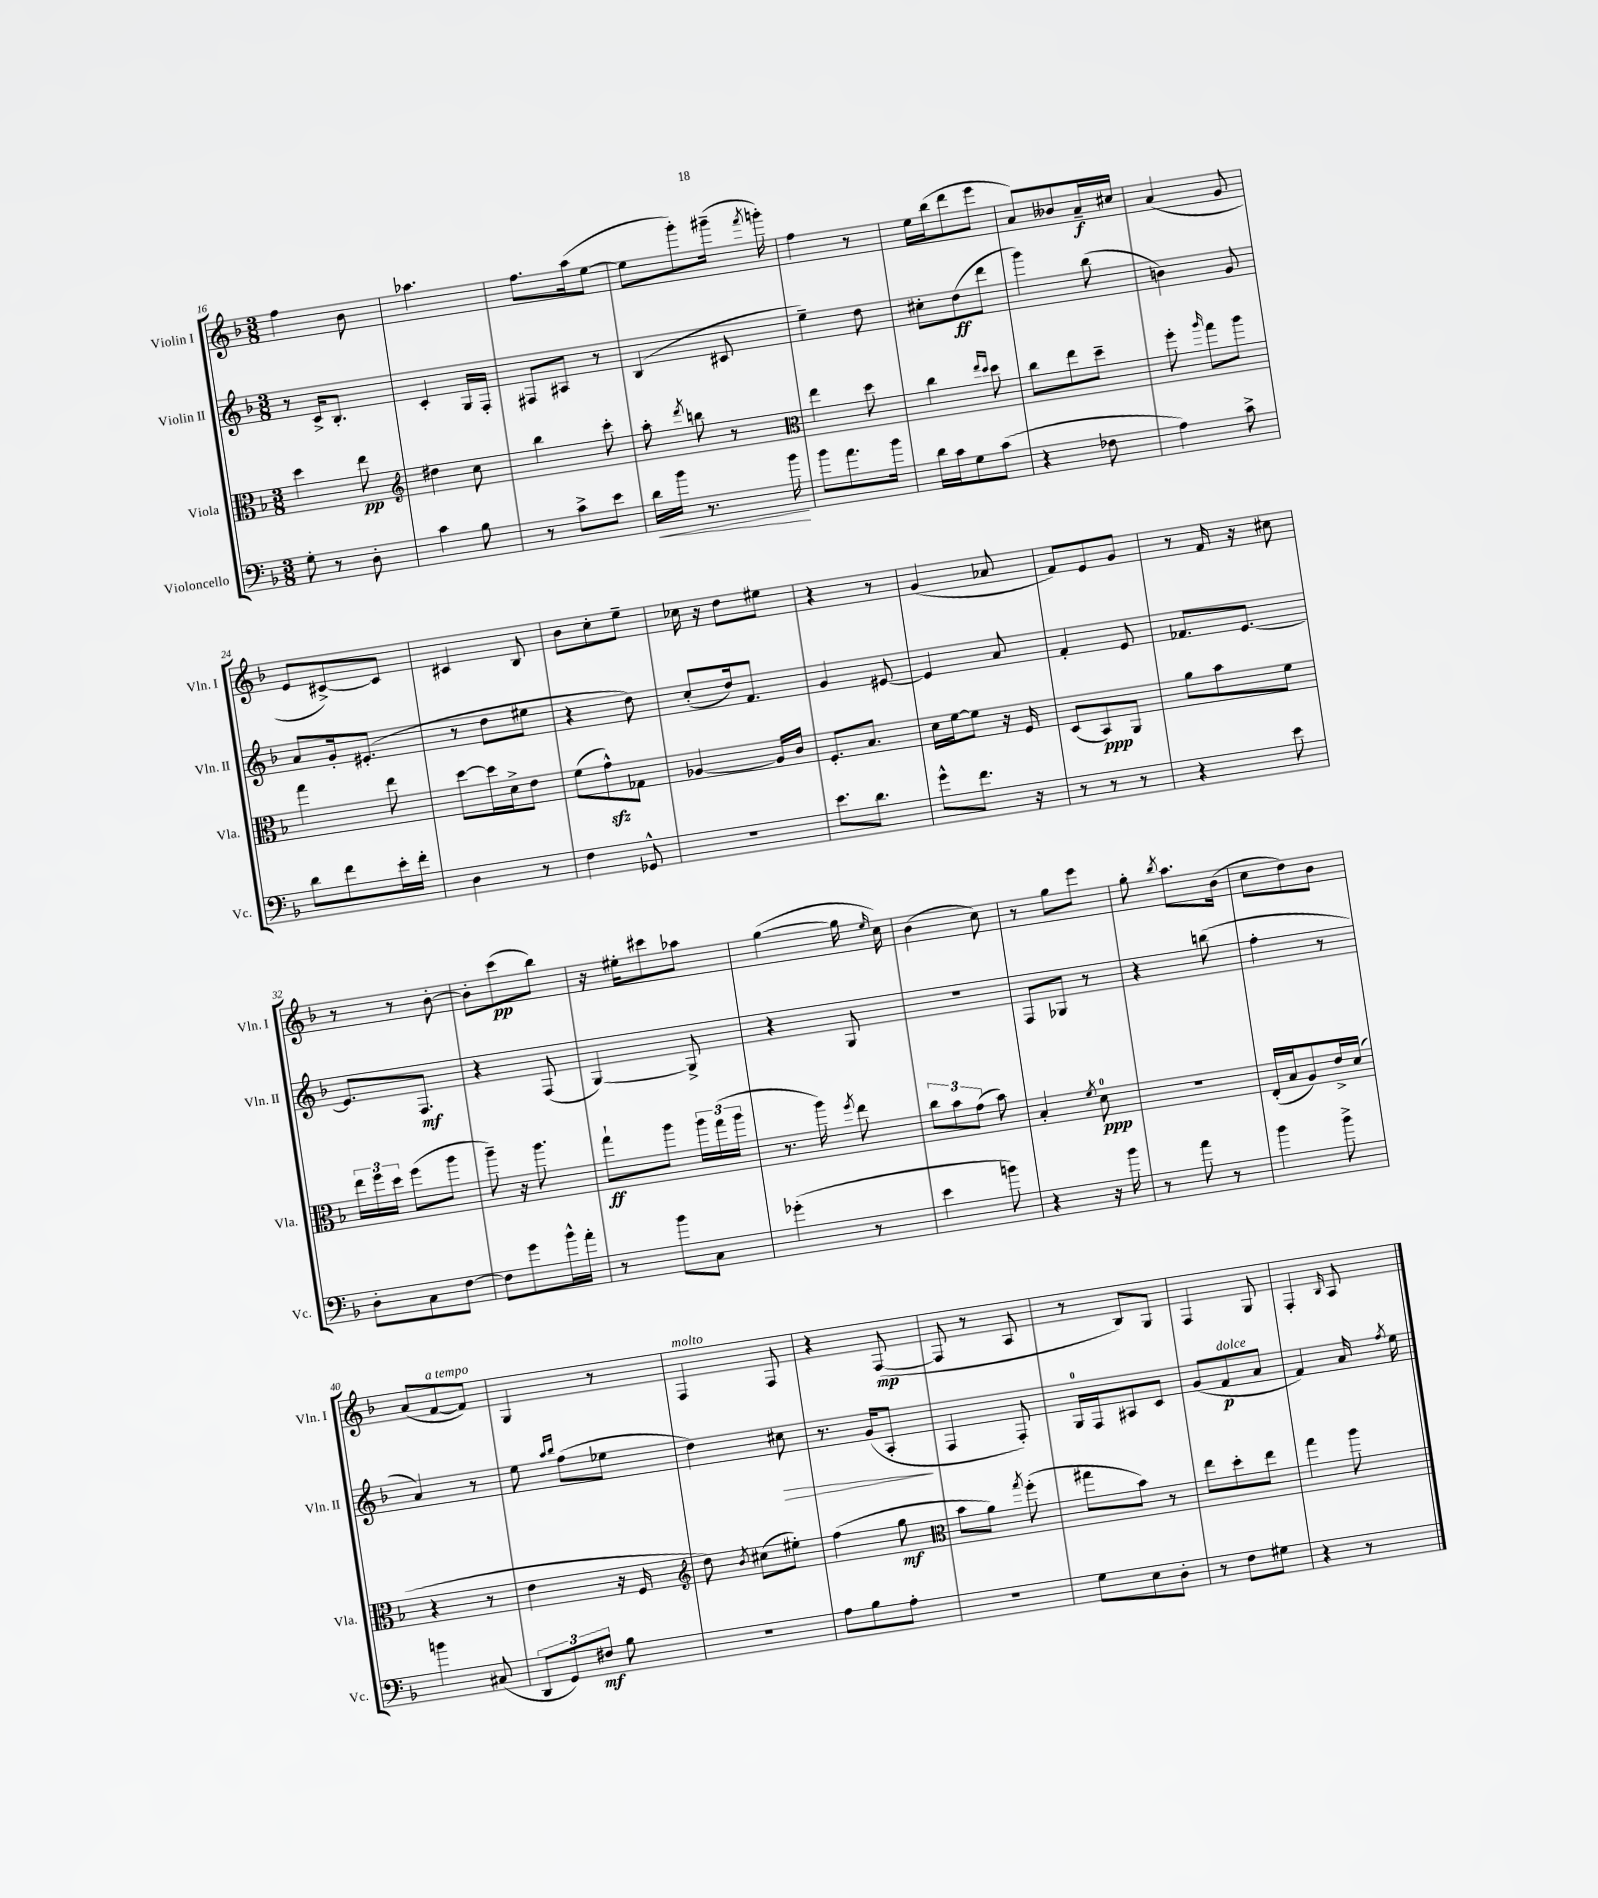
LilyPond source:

<<
\new StaffGroup <<
\new Staff = "s0" \with { instrumentName = "Violin I" shortInstrumentName = "Vln. I" } {
    \clef treble \key f \major \numericTimeSignature \time 3/8
    \autoBeamOff f''4 bes'8 |
    aes''4. |
    f''8.[ a''16( e''8]~ |
    e''8[ g'''8-.) gis'''16]--( \acciaccatura { f'''8 } g'''16-.) |
    f''4 r8 |
    e''16[ bes''16( d'''8 e'''8] |
    a'8[) beses'8 a'16--\f cis''16] |
    a'4( g'8 |
    e'8[ cis'8~->) cis'8] |
    cis'4 bes8 |
    bes'8[ c''8-. e''8]-- |
    ces''16 r16 d''8[ eis''8] |
    r4 r8 |
    g'4( aes'8 |
    f'8[) e'8 g'8] |
    r8 f'16 r16 cis''8 |
    r8 r8 bes'8~-. |
    bes'8[-. c'''8\pp( bes''8]) |
    r16 eis''16[-. cis'''8 aes''8] |
    g''4~( g''16 \grace { e''16 } c''16) |
    bes'4( c''8) |
    r8 g''8[ e'''8] |
    g''8-. \acciaccatura { bes''8 } a''8.[ bes'16]( |
    c''8[ d''8) bes'8] |
    a'8[( f'8~^\markup { \italic "a tempo" } f'8]) |
    g4 r8 |
    f4^\markup { \italic "molto" } f8 |
    r4 f8~\mp( |
    f8 r8 a8 |
    r8 bes8[) g8] |
    f4 g8 |
    f4-. \grace { bes16 } a8 \bar "|." |
}
\new Staff = "s1" \with { instrumentName = "Violin II" shortInstrumentName = "Vln. II" } {
    \clef treble \key f \major \numericTimeSignature \time 3/8
    \autoBeamOff r8 c'16[-> bes8.]-. |
    c'4-. g16[ f16]-. |
    fis8[ ais8] r8 |
    bes4( cis'8 |
    e''4--) d''8 |
    cis''8[-. d''8\ff( d'''8] |
    g'''4) bes''8( |
    b'4) g'8 |
    a'8[ g'16-. eis'8.]-.( |
    r8 d''8[ eis''8] |
    r4 d''8) |
    c''8[-.( d''16) f'8.] |
    g'4 eis'8~ |
    eis'4 a'8 |
    f'4-. e'8 |
    fes'8.[ e'8.]~ |
    e'8.[ f8.]\mf |
    r4 f8( |
    g4~) g8-> |
    r4 g8 |
    R4. |
    f8[ ges8] r8 |
    r4 b''8( |
    f''4-. r8 |
    a'4) r8 |
    e''8 \grace { a''16[ bes''16] } f''8[( ees''8] |
    d''4) cis''8\> |
    r8. g'16[( a8]-.\! |
    f4 f8-.) |
    g16[-0 f16 ais8 c'8] |
    g'8[( f'8\p^\markup { \italic "dolce" } a'8] |
    f'4) a'16 \acciaccatura { f''8 } e''16 \bar "|." |
}
\new Staff = "s2" \with { instrumentName = "Viola" shortInstrumentName = "Vla." } {
    \clef alto \key f \major \numericTimeSignature \time 3/8
    \autoBeamOff d''4 e''8\pp |
    \clef treble dis''4 c''8 |
    bes''4 c'''8-. |
    a''8-. \acciaccatura { d'''8 } b''8 r8 |
    \clef alto e''4 d''8 |
    c''4 \grace { e''16[ d''16] } d''8 |
    c''8[ e''8 d''8]-- |
    f''8-. \grace { a''16 } g''8[ a''8] |
    g''4 e''8 |
    d''8[~ d''16 d'16-> e'8] |
    f'8[( g'8-^\sfz) ges8] |
    aes4~ aes16[ c'16] |
    f8.[-. bes8.] |
    d'16[ f'16~ f'8] r16 f16 |
    d8[( bes,8\ppp) a,8] |
    a'8[ bes'8 f'8] |
    \tuplet 3/2 { e''16[ f''16 d''16] } f''8[( a''8] |
    a''8--) r16 a''8. |
    g''8[-!\ff a''8] \tuplet 3/2 { a''16[ g''16( a''16] } |
    r8. a''16) \acciaccatura { f''8 } e''8 |
    \tuplet 3/2 { c''8[ bes'8 g'8]( } bes'8) |
    bes4-. \acciaccatura { f'8 } d'8-0\ppp |
    R4. |
    e16[-.( bes16 a8) e'16-> d'16]( |
    r4 r8 |
    e'4 r16 f16 |
    \clef treble d''8) \acciaccatura { bes'8 } cis''8[( eis''8]-.) |
    f''4( g''8\mf |
    \clef alto bes'8[ a'8]) \acciaccatura { g''8 } f''8-.( |
    gis''8[ bes'8]) r8 |
    e''8[ d''8-. e''8] |
    g''4 a''8 \bar "|." |
}
\new Staff = "s3" \with { instrumentName = "Violoncello" shortInstrumentName = "Vc." } {
    \clef bass \key f \major \numericTimeSignature \time 3/8
    \autoBeamOff g8-. r8 d8-. |
    c'4 bes8 |
    r8 c'8[-> e'8] |
    d'16[\< bes'16] r8. bes'16\! |
    bes'8[ a'8. bes'16] |
    d'16[ c'16 g8 c'8]( |
    r4 fes8 |
    a4) c'8-> |
    d'8[ f'8 e'16-. f'16]-. |
    d4 r8 |
    f4 ges,8-^ |
    R4. |
    e'8.[ d'8.] |
    g'8[-^ f'8.] r16 |
    r8 r8 r8 |
    r4 e'8 |
    d8[-. c8 f8]~ |
    f8[ g'8 bes'16-^ a'16]-. |
    r8 bes'8[ c8] |
    ges'4-.( r8 |
    e'4 b'8) |
    r4 r16 bes'16 |
    r8 a'8 r8 |
    bes'4 bes'8-> |
    b'4 cis8( |
    \tuplet 3/2 { d,8[ g,8) fis8]\mf } bes8 |
    r4. |
    a8[ bes8 a8]-. |
    R4. |
    g8[ e8 d8]-. |
    r8 f8[ gis8] |
    r4 r8 \bar "|." |
}
>>
>>
\layout { \context { \Score currentBarNumber = #16 } }
